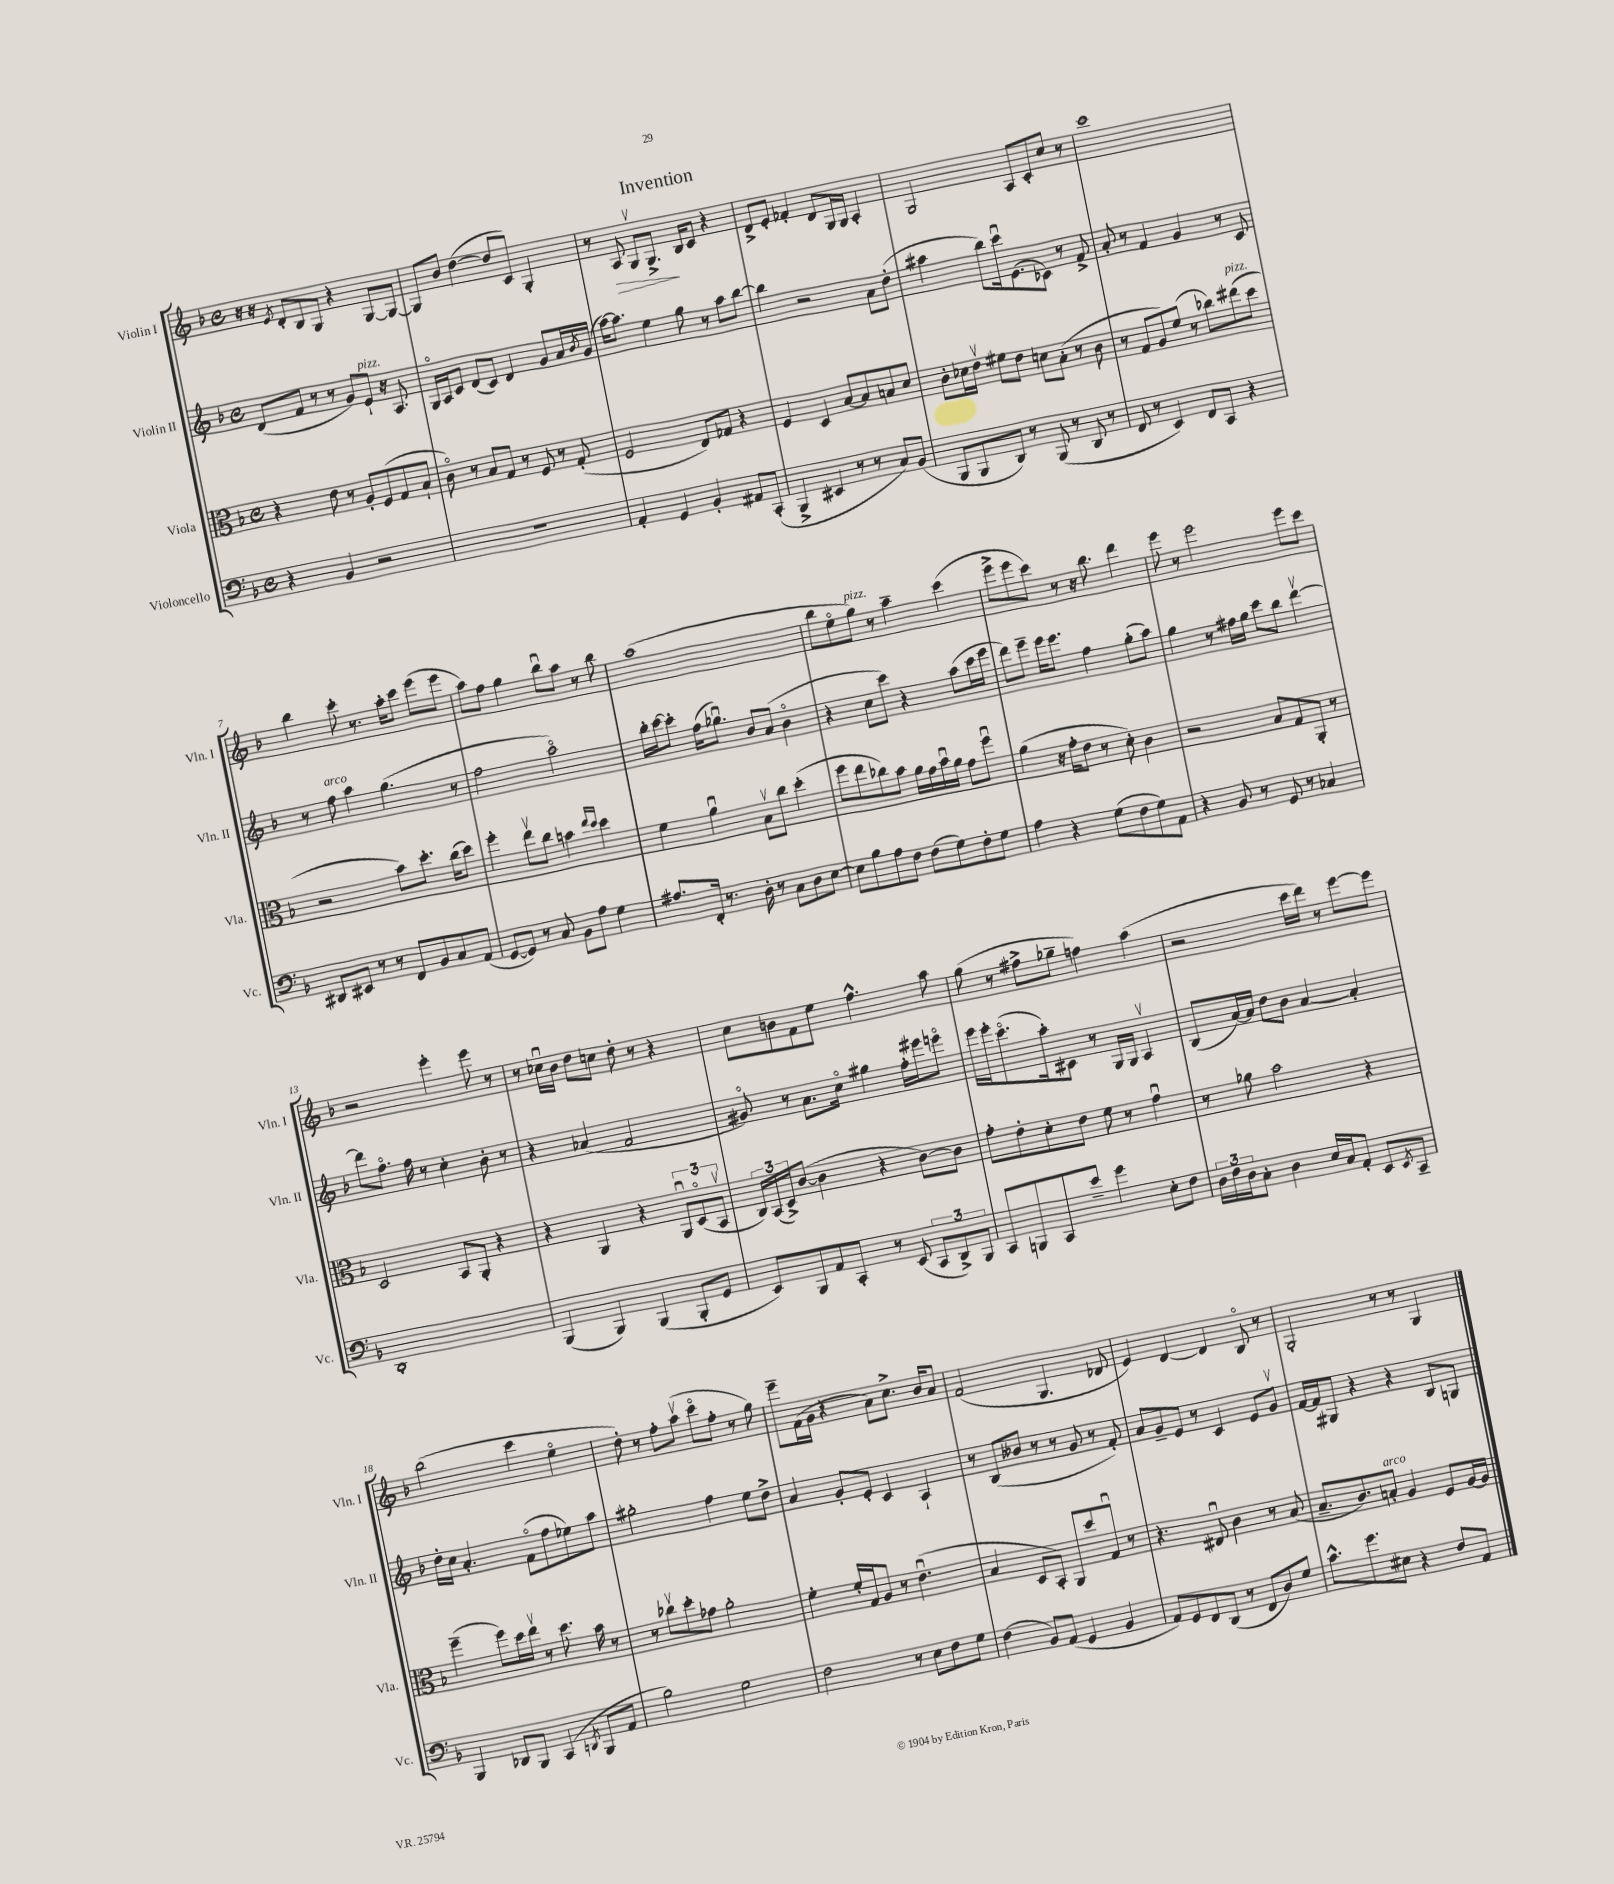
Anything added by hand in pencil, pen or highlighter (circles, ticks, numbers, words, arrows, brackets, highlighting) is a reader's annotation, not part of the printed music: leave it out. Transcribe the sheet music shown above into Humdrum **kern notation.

**kern	**kern	**kern	**kern
*staff4	*staff3	*staff2	*staff1
*clefF4	*clefC3	*clefG2	*clefG2
*k[b-]	*k[b-]	*k[b-]	*k[b-]
*M4/4	*M4/4	*M4/4	*M4/4
*met(c)	*met(c)	*met(c)	*met(c)
4r	4r	(8d	16r
.	.	.	16r
.	.	.	8qe
.	.	8f	8d'
4BB-	8e	8r	8B-
.	8r	8r	8G
2r	8A'	8g)	4r
.	(8F	8e`	.
.	8G	16r	[8G
.	.	8.A	.
.	8B-`	.	8G_
=	=	=	=
1r	8co)	16Go	8G]
.	.	16A	.
.	8r	8c	8b-
.	8B-	(8d	([4dd
.	8G	8c)	.
.	8r	4d	8dd]
.	8F	.	8c)
.	8r	8g	4G'
.	(8G'	16a	.
.	.	8qb-	.
.	.	(16g	.
=	=	=	=
4AA'	2F	[16aa)	8r
.	.	8.aa]	.
.	.	.	8A
4GG	.	4ee	8Gv
.	.	.	8.G^
4BB-'	8E)	8gg	.
.	.	.	16B-
.	8G-	8r	8c
8AA#	4r	8aa	4r
(8CC'	.	[8bb-	.
=	=	=	=
4BBB-^	4F	4bb-]	8d^
.	.	.	8e'
4EE#	4D	2r	4f-'
8r	[8B-	.	8d
8r	8B-]	.	16G
.	.	.	16G
8C)	8B	8a	4A'
(8BB-	8d	(8dd'	.
=	=	=	=
8BBB-	8c'	4aa#	2G
8BBB-	16d-	.	.
.	16ev	.	.
8DD)	8f#	8bb-)	.
8r	8e	16cccu	.
.	.	(8.e	.
(8BBB-	8d	.	8A
8r	(8B-'	8c-)	8c'
8DD	8r	8r	8cc
8r	8c	8f^	8r
=	=	=	=
8FF	8r	8a'	1ccc
8r	8G	8r	.
4EE)	8A)	4f	.
.	(8f	.	.
8FF	8r	4g	.
8CC	8cc-)	.	.
4r	(8ee#	8r	.
.	8dd	8c	.
=	=	=	=
8DD#	2r	8r	4bb-
8EE#	.	8ff	.
8r	.	4aa	8ccc'
8r	.	.	8.r
8FF	8b-)	(4.gg	.
.	.	.	16aa'
8BB-	8.dd'	.	8ccc
8C	.	.	(8eee
.	(16cc	.	.
(8AA	8dd)	8r	8eee
=	=	=	=
[8GG	4ff'	2ff	8aa)
8GG])	.	.	8ff
8r	8eev	.	4gg
8C	8cc	.	.
8BB-	4b	2aao)	8bb-u
8A	.	.	8aa
.	16qqee	.	.
.	16qqdd	.	.
4G	4dd	.	8r
.	.	.	8bb-
=	=	=	=
8.A#	4f	16bb-'	(1aa
.	.	[16ccc	.
.	.	8ccc']	.
16FF'	.	.	.
8.r	4au	(16ff	.
.	.	8.gg-u)	.
16D'	.	.	.
8r	8B-v	8b-	.
8C	8cc	(8a	.
8D	(4dd'	4b-o	.
[8E	.	.	.
=	=	=	=
8E]	8ff	4r	8bb-
8B-	8ee	.	8eeo
8A	8cc-)	8cc	8gg)
8F	8b-	8ccc)	8r
(8F	16a	4r	4aa~
.	16g	.	.
8G)	16b-u	.	.
.	16a	.	.
8F'	8g	(8aa	(4ccc
8G	8ffu	16ccc	.
.	.	16eee	.
=	=	=	=
4A	(4a	8ddd)	8eee^
.	.	8eee~	8eee
4r	16r	16eee	8ccc)
.	16g'	8.eee	.
.	8e	.	8r
(8G	8r	4ff	16r
.	.	.	8.bb-
8F	8d')	.	.
8G)	4c	(8gg'	4ddd
8AA	.	8aa)	.
=	=	=	=
4r	2r	4gg	8eee
.	.	.	8r
8BB-	.	8r	2eee
8r	.	16ff#	.
.	.	16gg	.
8GG	8B-	8ccc	.
8r	8G	8bb-	.
4C-	8AA'	[4dddv	8eee
.	8r	.	8ccc
=	=	=	=
1DD'	2D	8ddd]	2r
.	.	8.ffo	.
.	.	16ff	.
.	.	8r	.
.	8BB-	4cc'	4eee'
.	8AA'	.	.
.	4r	8b-'	8eee
.	.	8r	8r
=	=	=	=
(4BBB-	4r	4r	8r
.	.	.	16cc-u
.	.	.	16b-
4BBB-)	4AA	(4a-	8dd
.	.	.	8cc
(4BBB-	4r	2f	8dd'
.	.	.	8r
8BBB-'	12AAu	.	4r
.	(12Do	.	.
8GG	.	.	.
.	12BB-v	.	.
=	=	=	=
8EE)	24C)	8g#o)	8cc
.	(24BB-	.	.
.	24D^)	.	.
8BBB-	([8c	8r	8b
8AA	4c]	8.a	8f
8CC'	.	.	8ee
.	.	16cco	.
8r	4r	4gg#	4.ff^^
(8EE	.	.	.
12CC	[8c)	16ff'	.
.	.	16eee#	.
12DD^)	.	.	.
.	8c]	8eeeo	8aa
12BBB-	.	.	.
=	=	=	=
8CC	8g'	16eee	(8gg
.	.	16eee'	.
8BBB	8e'	(8.ccco	8r
8CC	8d'	.	8ff#^
.	.	16aa')	.
8e~	8e	8c#	8gg-~
4g	8f	8r	4ff)
.	8r	16G	.
.	.	16G	.
8E'	4gu	4Av	(4aa
8F	.	.	.
=	=	=	=
24D	8r	(8B-	2r
24F	.	.	.
24D	.	.	.
8C'	8a-	[16a)	.
.	.	16a]	.
4D	2b-	8dd	.
.	.	8b-	.
16E	.	[4a	16ccc
16C	.	.	16ddd)
8AA'	.	.	8r
8EE	4r	4a']	[8eee
8qEE	.	.	.
8CC~	.	.	8eee]
=	=	=	=
4BBB-	(4ff~	16dd'	(2bb-
.	.	16cc	.
.	.	4.a'	.
8DD-	8ff)	.	.
8BBB-	16dd	.	.
.	16eev	.	.
(4CC	8r	(8fo	4ccc
.	8.dd	8ff	.
8qDD	.	.	.
8BBB-	.	8ee-)	4eeo
.	16b-	.	.
8AA	8r	8aa	.
=	=	=	=
2B-)	8r	2gg#'	8dd')
.	8cc-v	.	8r
.	8dd'	.	8ff'
.	8g-	.	(8aav
2G	2a'	4ff	8ccco
.	.	.	8ff'
.	.	8ee	8r
.	.	8dd^	8gg)
=	=	=	=
2F	4f'	4a	8eee~
.	.	.	(16f
.	.	.	16g
.	16f'	8g'	4r
.	16G	.	.
.	8A	8e'	.
8r	8r	4c	8a)
8E	(4.eu	.	8.cc^
8F	.	4A`	.
.	.	.	16b-
8G	.	.	8a
=	=	=	=
(4F	4B-	8r	(2f
.	.	(8B-	.
8BB-)	8D	8b--	.
(8AA	8BB-')	8r	.
4GG	8AA	8r	4.G
.	8dd	8g	.
4BB-	8Gu	8r	.
.	8r	8f')	8d-
=	=	=	=
8AA)	4.r	8a	4e)
8GG	.	8g~	.
8FF	.	8e	[4d
(8DD	8E#u	8r	.
8r	4c	4c	4d]
8FF	.	.	.
8D)	8r	8e	8B-o
8G	(8B-	8gv	8r
=	=	=	=
8.c^^	8.B-~	[16f	2G'
.	.	16f]	.
.	.	8G#	.
8.g	8.c)	.	.
.	.	4r	.
8E#	8B'	.	.
4r	4A	4r	8r
.	.	.	8r
8F	8F	8B-	4G
8AA	[16A	8G	.
.	16A]	.	.
==	==	==	==
*-	*-	*-	*-
